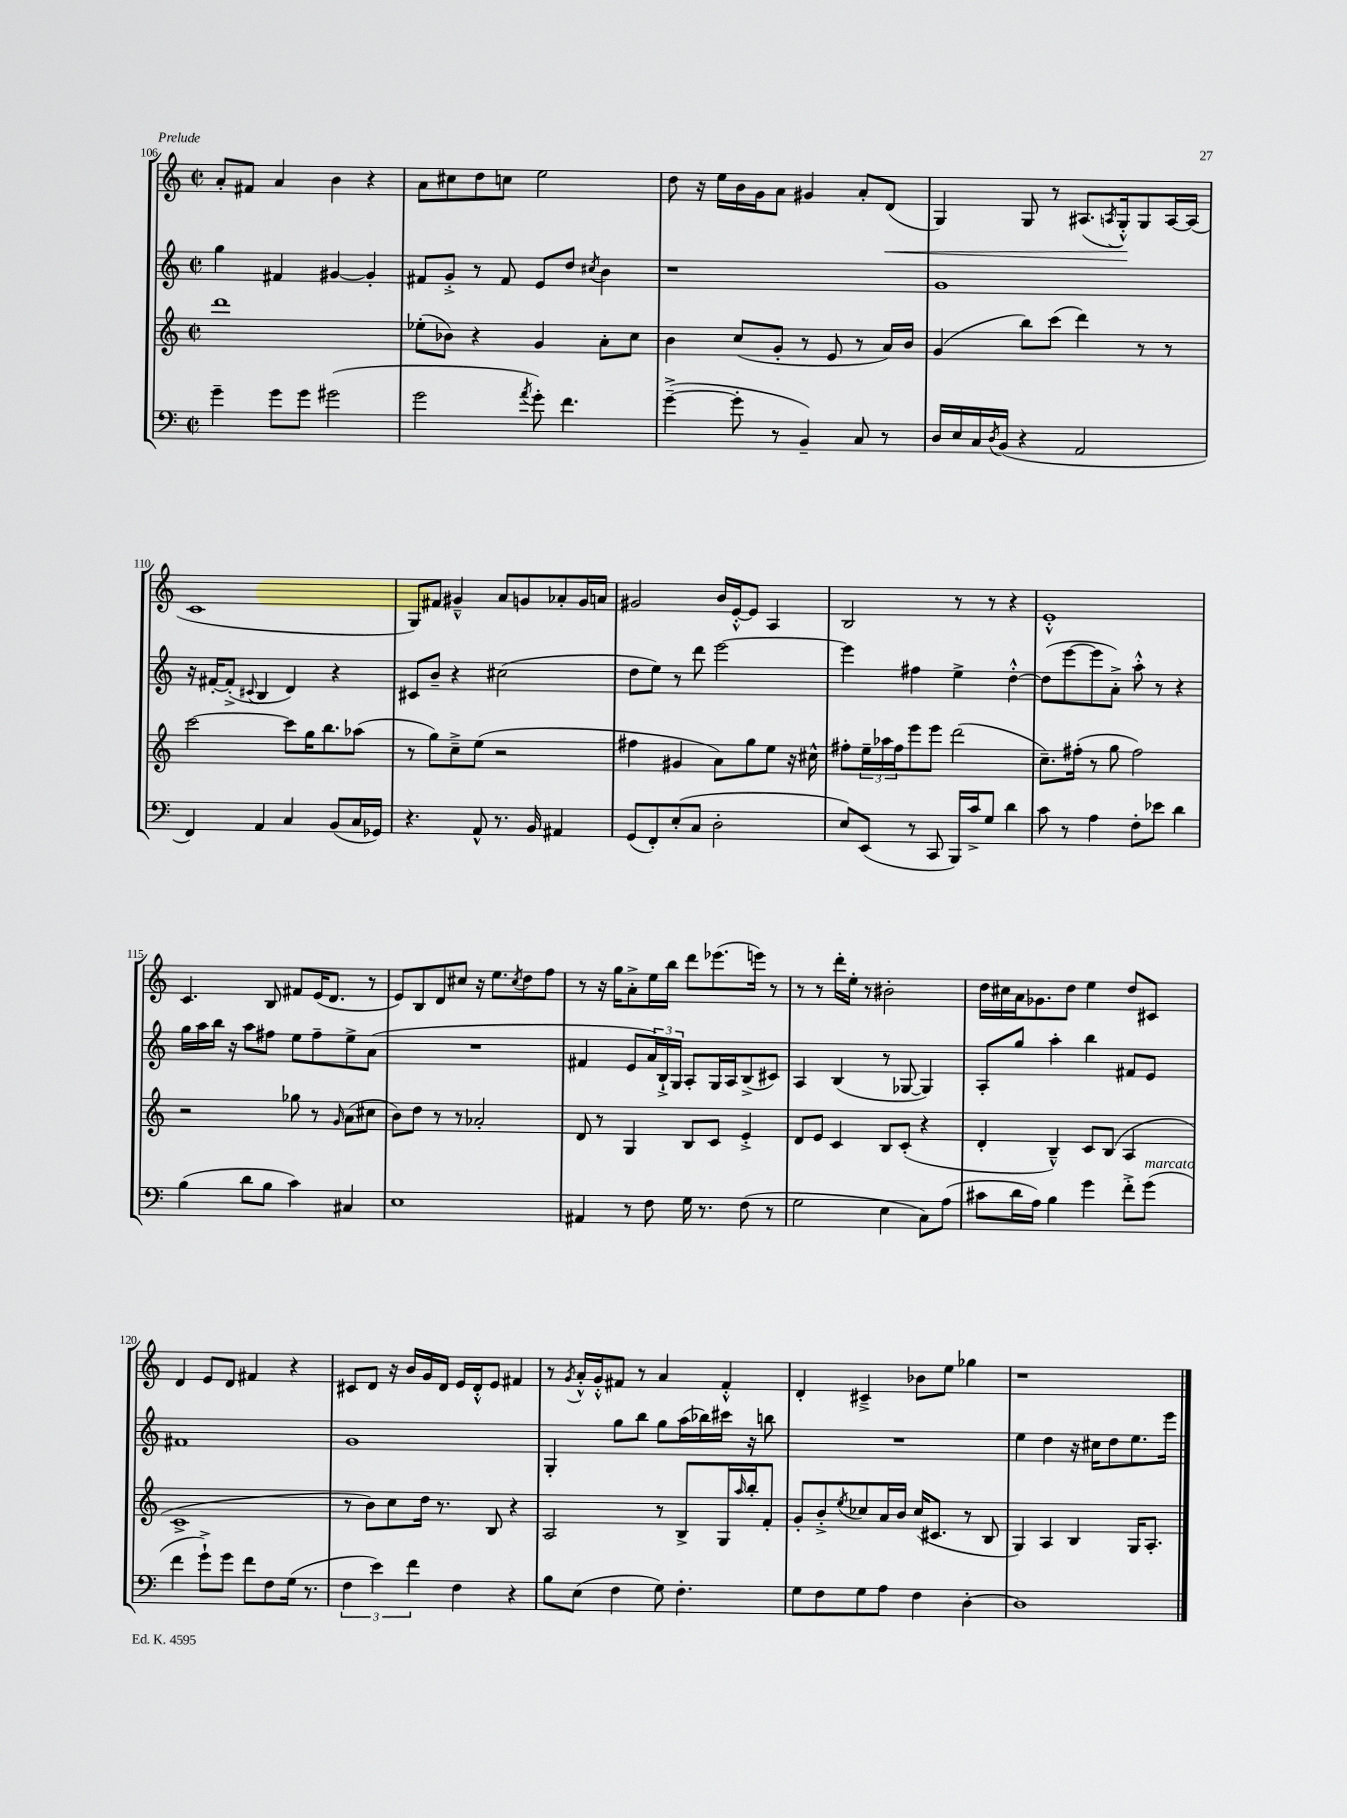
<<
\new StaffGroup <<
\new Staff = "s0" {
    \clef treble \key c \major \defaultTimeSignature \time 2/2
    a'8-. fis'8 a'4 b'4 r4 |
    a'8 cis''8 d''8 c''8 e''2 |
    d''8 r16 e''16 b'16 g'16 a'8 gis'4 a'8-. d'8\<( |
    g4) g8 r8 ais8.( \acciaccatura { a8 } g16-.-^\!) g8 a16~ a16( |
    c'1 |
    g8) fis'8 gis'4---^ a'8 g'8 aes'8-. g'16 a'16 |
    gis'2 b'16 e'16~-.-^ e'8 a4 |
    b2 r8 r8 r4 |
    e'1-.-^ |
    c'4. b8 fis'8 e'16( d'8. r8 |
    e'8) b8 d'8 cis''8 r16 e''8. \acciaccatura { cis''8 } d''8 f''8 |
    r8 r16 g''16 a'8-.-> e''16 b''16 d'''8 ees'''8.( e'''16) r8 |
    r8 r8 d'''16-. e''16-. r8 bis'2-. |
    d''16 cis''16 a'16 ges'8. d''8 e''4 d''8 cis'8 |
    d'4 e'8 d'8 fis'4 r4 |
    cis'8 d'8 r16 b'16 g'16 d'16 e'16 d'16-.-^ e'8 fis'4 |
    r8 \acciaccatura { g'8 } a'16-.-^ g'16-.-^ fis'8 r8 a'4 fis'4-.-^ |
    d'4-. cis'4---> bes'8 e''8 ges''4 |
    r1 \bar "|." |
}
\new Staff = "s1" {
    \clef treble \key c \major \defaultTimeSignature \time 2/2
    g''4 fis'4 gis'4~ gis'4-. |
    fis'8 g'8-.-> r8 fis'8 e'8 d''8 \acciaccatura { cis''8 } b'4 |
    r1 |
    g'1 |
    r16 fis'16~-. fis'8-.->( \appoggiatura { cis'8 } b4 d'4) r4 |
    cis'8 b'8-- r4 cis''2( |
    d''8 e''8) r8 d'''8 e'''2~ |
    e'''4 fis''4 e''4-> d''4~-.-^ |
    d''8( e'''8~ e'''8 a'8-.->) a''8-.-^ r8 r4 |
    g''16 a''16 b''16 r16 a''8 fis''8 e''8 fis''8-- e''8-> a'8( |
    R1 |
    fis'4 e'8 \tuplet 3/2 { a'16) b16-!-> g16 } a8-. g16 a16 b8->( cis'8) |
    a4 b4( r8 ges8~ ges4) |
    a8-. g''8 a''4-. b''4 fis'8 e'8 |
    fis'1 |
    g'1 |
    g4-. g''8 b''8 g''8 a''16( bes''16) cis'''16 r16 b''8 |
    R1 |
    e''4 d''4 r16 cis''16 d''8 e''8. e'''16 \bar "|." |
}
\new Staff = "s2" {
    \clef treble \key c \major \defaultTimeSignature \time 2/2
    d'''1 |
    ees''8-.( bes'8) r4 g'4 a'8-. c''8 |
    b'4 c''8( g'8-. r8 e'8 r8 a'16) b'16 |
    g'4( b''8) c'''8( d'''4) r8 r8 |
    c'''2~ c'''8 g''16 b''8. aes''8( |
    r8 g''8) c''8---> e''8( r2 |
    fis''4 gis'4 a'8) g''8 e''8 r16 cis''16-^ |
    fis''8-. \tuplet 3/2 { e''16-- aes''16 fis''16 } e'''8 e'''8 d'''2( |
    c''8.--) fis''16-.( r8 g''8 fis''2) |
    r2 ges''8 r8 \grace { g'16 } a'8( cis''8 |
    b'8) d''8 r8 r8 aes'2-. |
    d'8 r8 g4 b8 c'8 e'4-.-> |
    d'8 e'8 c'4 b8 c'8-.( r4 |
    d'4-. b4---^) c'8 b8( a4 |
    c'1-> |
    r8 b'8) c''8 d''16 r8. b8 r4 |
    a2 r8 b8-> g16 \grace { a''16 } b''16-. f'8-. |
    g'8-. b'8-.-> \acciaccatura { e''8 } ces''8 a'16 b'16 ces''16( cis'8. r8 b8 |
    g4) a4 b4 g16 a8.-. \bar "|." |
}
\new Staff = "s3" {
    \clef bass \key c \major \defaultTimeSignature \time 2/2
    g'4-- g'8 g'8 gis'2( |
    g'2 \acciaccatura { a'8 } g'8-.) f'4. |
    g'4~--->( g'8-. r8 b,4--) c8 r8 |
    d16 e16 c16 \acciaccatura { d8 } b,16( r4 a,2 |
    f,4) a,4 c4 b,8( c16 ges,16) |
    r4. a,8-^ r8. b,16 ais,4 |
    g,8( f,8-.) e8-.( c8 d2-. |
    e8) e,8( r8 c,8 b,,16) c'16-> g8 d'4 |
    c'8 r8 a4 f8-. ees'8 d'4 |
    b4( d'8 b8 c'4) cis4 |
    e1 |
    ais,4 r8 f8 g16 r8. f8( r8 |
    g2 e4 c8) a8( |
    cis'8 d'16 a16) b4 g'4 f'8-.-> g'8^\markup { \italic "marcato" }( |
    f'4 g'8-!->) g'8 f'8 f8 g16( r8. |
    \tuplet 3/2 { f4 e'4) f'4 } f4 r4 |
    b8 e8( f4 g8) f4.-. |
    g8 f8 g8 a8 f4 d4~-. |
    d1 \bar "|." |
}
>>
>>
\layout { \context { \Score currentBarNumber = #106 } }
